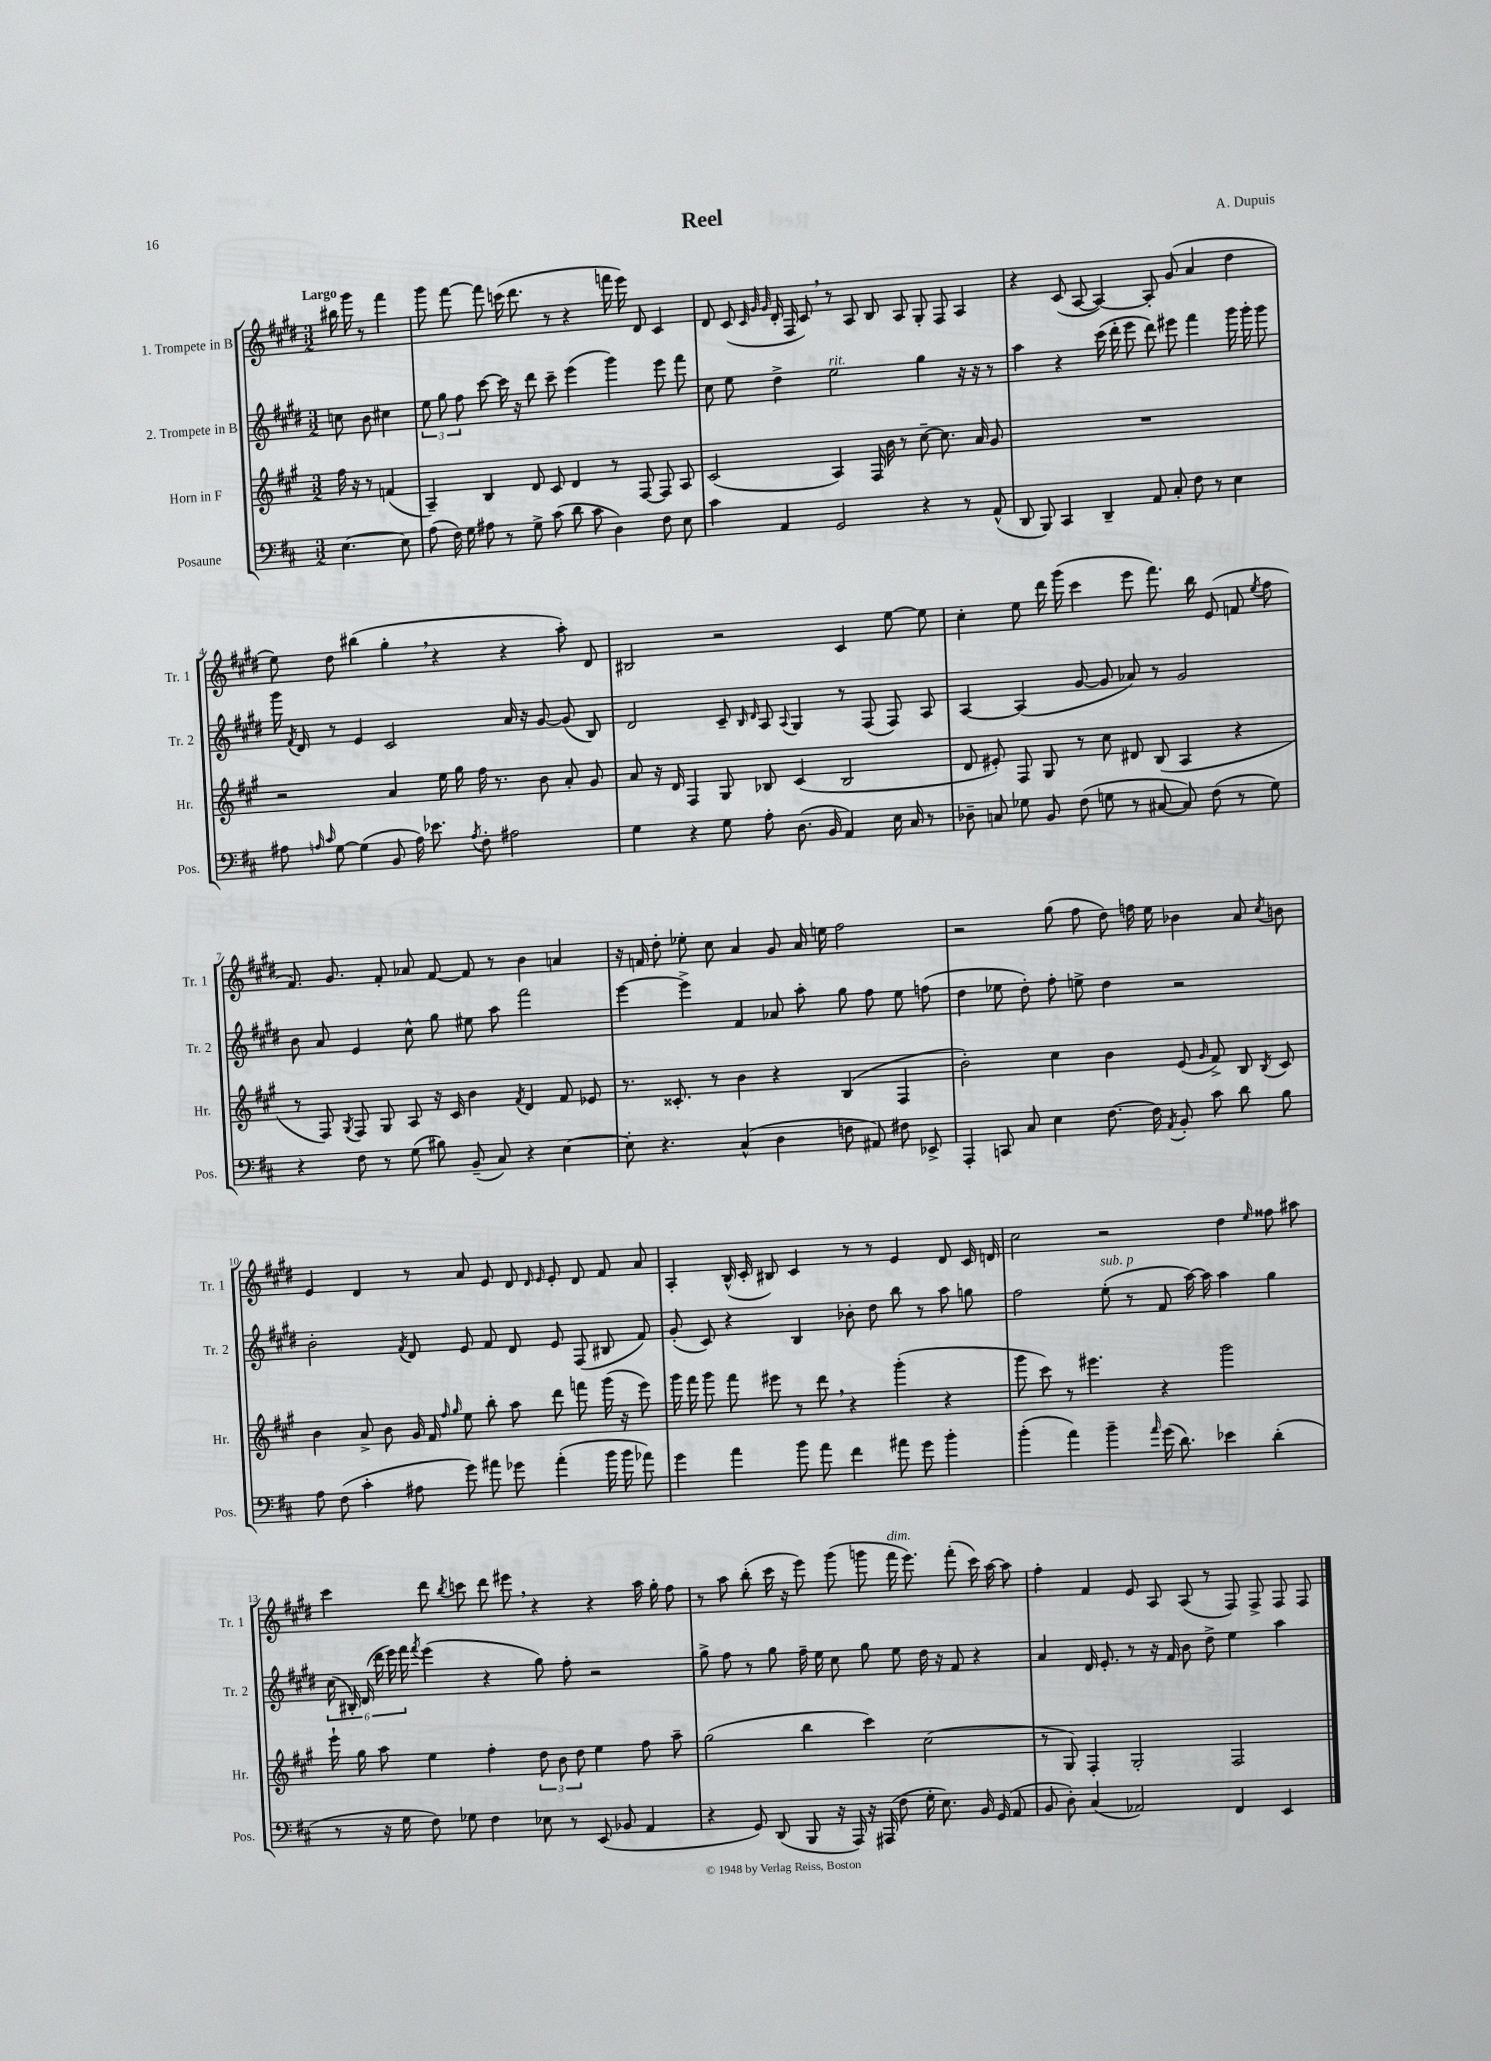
\header { title = "Reel" composer = "A. Dupuis" }
<<
\new StaffGroup <<
\new Staff = "s0" \with { instrumentName = "1. Trompete in B" shortInstrumentName = "Tr. 1" } {
    \clef treble \key e \major \numericTimeSignature \time 3/2 \partial 2 \tempo "Largo"
    \autoBeamOff bis''16 gis'''16 r8 fis'''4 |
    gis'''8 fis'''8~ fis'''8 c'''16( dis'''8. r8 r4 f'''16 e'''16) dis'8 cis'4 |
    dis'8 cis'8( \grace { cis'32 gis'32 gis'32 } dis'16-. fis16 cis'8) \breathe r8 a8 b8 a8 gis8-. fis8 a4 |
    r4 cis'8( a8~ a4~) a8-. gis'8( a'4 dis''4 |
    e''8) dis''8 bis''4( gis''4-. \breathe r4 r4 a''8-.) dis'8 |
    bis2 r2 cis'4 e''8~ e''8 |
    cis''4-. e''8 dis'''16 gis'''16( cis'''4 e'''8 fis'''8.) b''16 e'8( f'8 \acciaccatura { e''8 } fis''8 |
    fis'8.) gis'8. fis'8-. aes'8 fis'8~ fis'8 r8 b'4 a'4 |
    r16 f'16 dis''8-. ees''8-. cis''8 a'4 gis'8 a'16 e''16 fis''2 |
    r2 gis''8( fis''8 dis''8) f''16 e''16 bes'4 a'8 \acciaccatura { cis''8 } b'8 |
    e'4 dis'4 r8 a'8 e'8 dis'8 \grace { dis'16 e'16 } e'8-. dis'8 fis'8 a'8 |
    a4-. b16-^( cis'16-. bis8) cis'4 r8 r8 e'4 dis'8 cis'16 d'16 |
    cis''2 r2 dis''4 \grace { e''16 } fisis''8 ais''8 |
    cis'''4 dis'''8 \acciaccatura { b''8 } c'''8 dis'''8 eis'''8 \breathe r4 r4 a''16 gis''16-. fis''8 |
    r8 a''8 b''8-.( cis'''16 r16 e'''8) gis'''8( g'''8 fis'''16^\markup { \italic "dim." } e'''8.) fis'''8-.( cis'''16) a''16~ a''8 |
    fis''4-. fis'4 e'8 a8 a8( r8 fis8) fis8-> fis8 fis8 \bar "|." |
}
\new Staff = "s1" \with { instrumentName = "2. Trompete in B" shortInstrumentName = "Tr. 2" } {
    \clef treble \key e \major \numericTimeSignature \time 3/2 \partial 2
    \autoBeamOff c''8 b'8 cis''4 |
    \tuplet 3/2 { e''8 gis''8 fis''8 } cis'''8~ cis'''16 r16 dis'''8 cis'''8-- e'''4( gis'''4) e'''8 fis'''8 |
    cis''8 e''8 dis''4-> e''2^\markup { \italic "rit." } gis''4 r16 r16 r8 |
    a''4 r4 cis'''16( dis'''16-. e'''8 dis'''8) eis'''8 fis'''4 gis'''16 gis'''16-. gis'''8 |
    gis'''16 \acciaccatura { fis'8 } dis'16 r8 e'4 cis'2 a'16 r16 gis'8~ gis'8( b8) |
    dis'2 cis'8-- \grace { b16 dis'16 } a8 \appoggiatura { a8 } gis4 r8 fis8( fis8) a8 |
    a4~ a4( gis'8~ gis'8 aes'8) r8 gis'2 |
    b'8 a'8 e'4 cis''8-^ gis''8 eis''8 a''8 fis'''2 |
    e'''4~ e'''4-> fis'4 aes'8 a''8-. gis''8 fis''8 e''8 f''8( |
    dis''4 ees''8 dis''8-.) fis''8-. e''8-> dis''4 r2 |
    b'2-. \acciaccatura { fis'8 } dis'8 e'8 fis'8 dis'8 e'8 fis8( bis8 fis'8) |
    gis'8-.( cis'8) r4 b4 bes'8-. dis''8 b''8 r8 a''8 g''8 |
    fis''2 e''8-.^\markup { \italic "sub. p" }( r8 fis'8 a''16~) a''16 a''4 gis''4 |
    \tuplet 6/4 { cis''16( bis16-.) dis'16( dis'''16 e'''16) fis'''16 } \acciaccatura { fis'''8 } e'''4( r4 gis''8) fis''8-. r2 |
    gis''8-> fis''8 r8 gis''8 fis''16-- e''16 cis''8 gis''8 e''8 dis''16 r16 fis'8 r4 |
    a'4 dis'16 e'8.-. r8 r16 fis'16 b'8 dis''8-> e''4 a''4 \bar "|." |
}
\new Staff = "s2" \with { instrumentName = "Horn in F" shortInstrumentName = "Hr." } {
    \clef treble \key a \major \numericTimeSignature \time 3/2 \partial 2
    \autoBeamOff fis''16 r16 r8 f'4( |
    a4--) b4 d'8 cis'8 d'4 r8 fis8~ fis8 a8 |
    cis'2( a4) fis16 b'16 r8 cis''8~-- cis''8. a'16 gis'8 |
    R1. |
    r2 a'4 e''16 gis''16 fis''16 r8. b'8 a'8-. gis'8 |
    a'8 r16 d'16 fis4 gis8 bes8 cis'4( bes2 |
    d'8 eis'8-.) fis8 gis8 r8 cis''8 dis'8 b8( a4 r4 |
    r8 fis8) \acciaccatura { gis8 } fis8 gis8 a8 r16 cis'16 b'4 \acciaccatura { fis'8 } d'4 fis'8 ees'8 |
    r8. cisis'8.-. r8 b'4 r4 b4( fis4 |
    b'2-.) cis''4 b'4 e'8( \grace { gis'16 } fis'8->) b8 \acciaccatura { b8 } cis'8 |
    b'4 a'8-> b'8 gis'16 fis'16 \grace { fis''16 gis''16 } e''8 b''8-. a''8 d'''8 f'''8 gis'''16( r16 e'''8) |
    gis'''16 fis'''16 gis'''8 fis'''8 eis'''8 r8 d'''8 \breathe r4 gis'''4-.( r4 |
    gis'''8 cis'''8) r8 eis'''4. r4 gis'''2 |
    e'''16-! gis''16 a''8 e''4 fis''4-. \tuplet 3/2 { d''8 b'8 d''8 } e''4 fis''8 a''8-- |
    gis''2( b''4 cis'''4) cis''2( |
    r8 gis8) fis4-. gis2-. fis2 \bar "|." |
}
\new Staff = "s3" \with { instrumentName = "Posaune" shortInstrumentName = "Pos." } {
    \clef bass \key d \major \numericTimeSignature \time 3/2 \partial 2
    \autoBeamOff e4.~ e8 |
    a8( fis16) g16 ais8 r8 g8-> cis'8( d'8 cis'8 d4) fis8 e8 |
    cis'4 a,4 g,2 r4 r8 a,8-^( |
    d,8 b,,8) cis,4 d,4-- a,8 cis8-. fis8 r8 e4 |
    ais8 \grace { a16 cis'16 } g8~ g4( b,8 a16) ees'8. \acciaccatura { a8 } fis8-. ais2 |
    g4 r4 g8 a8-. d8.( b,16 a,4) e16 cis16 r8 |
    des8-- c8 ges8 b,8 fis8( g8 r8 cis8~ cis8) fis8( r8 g8) |
    r4 fis8 r8 g8( bis8) b,8--( cis8) r4 e4~ |
    e8-. r4. cis4-^( d4 f8 ais,8) fis8 ees,8-> |
    a,,4-. c,8 cis8 e4 fis8.~ fis16 \acciaccatura { a,8 } b,8-. cis'8 d'8 b8 |
    a8 fis8( cis'4-. ais8 g'8) ais'8 ges'8 ais'4-.( b'16 b'16 aes'8) |
    g'4 a'4 b'8 a'8 fis'4 ais'8 g'8 b'4-. |
    b'4-.( a'4) b'4-- \grace { a'16 } g'16( d'8.) ees'4 d'4-.( |
    r8 r16 g16 fis8) ges8 fis4 ees8 r8 e,8( bes,8 a,4 |
    r4 g,8) d,8( b,,8 r16 a,,16) r16 ais,,16( fis8 g16-. e8.) b,16 g,16( a,8 |
    b,8 d8-.) cis4( aes,2) fis,4 e,4 \bar "|." |
}
>>
>>
